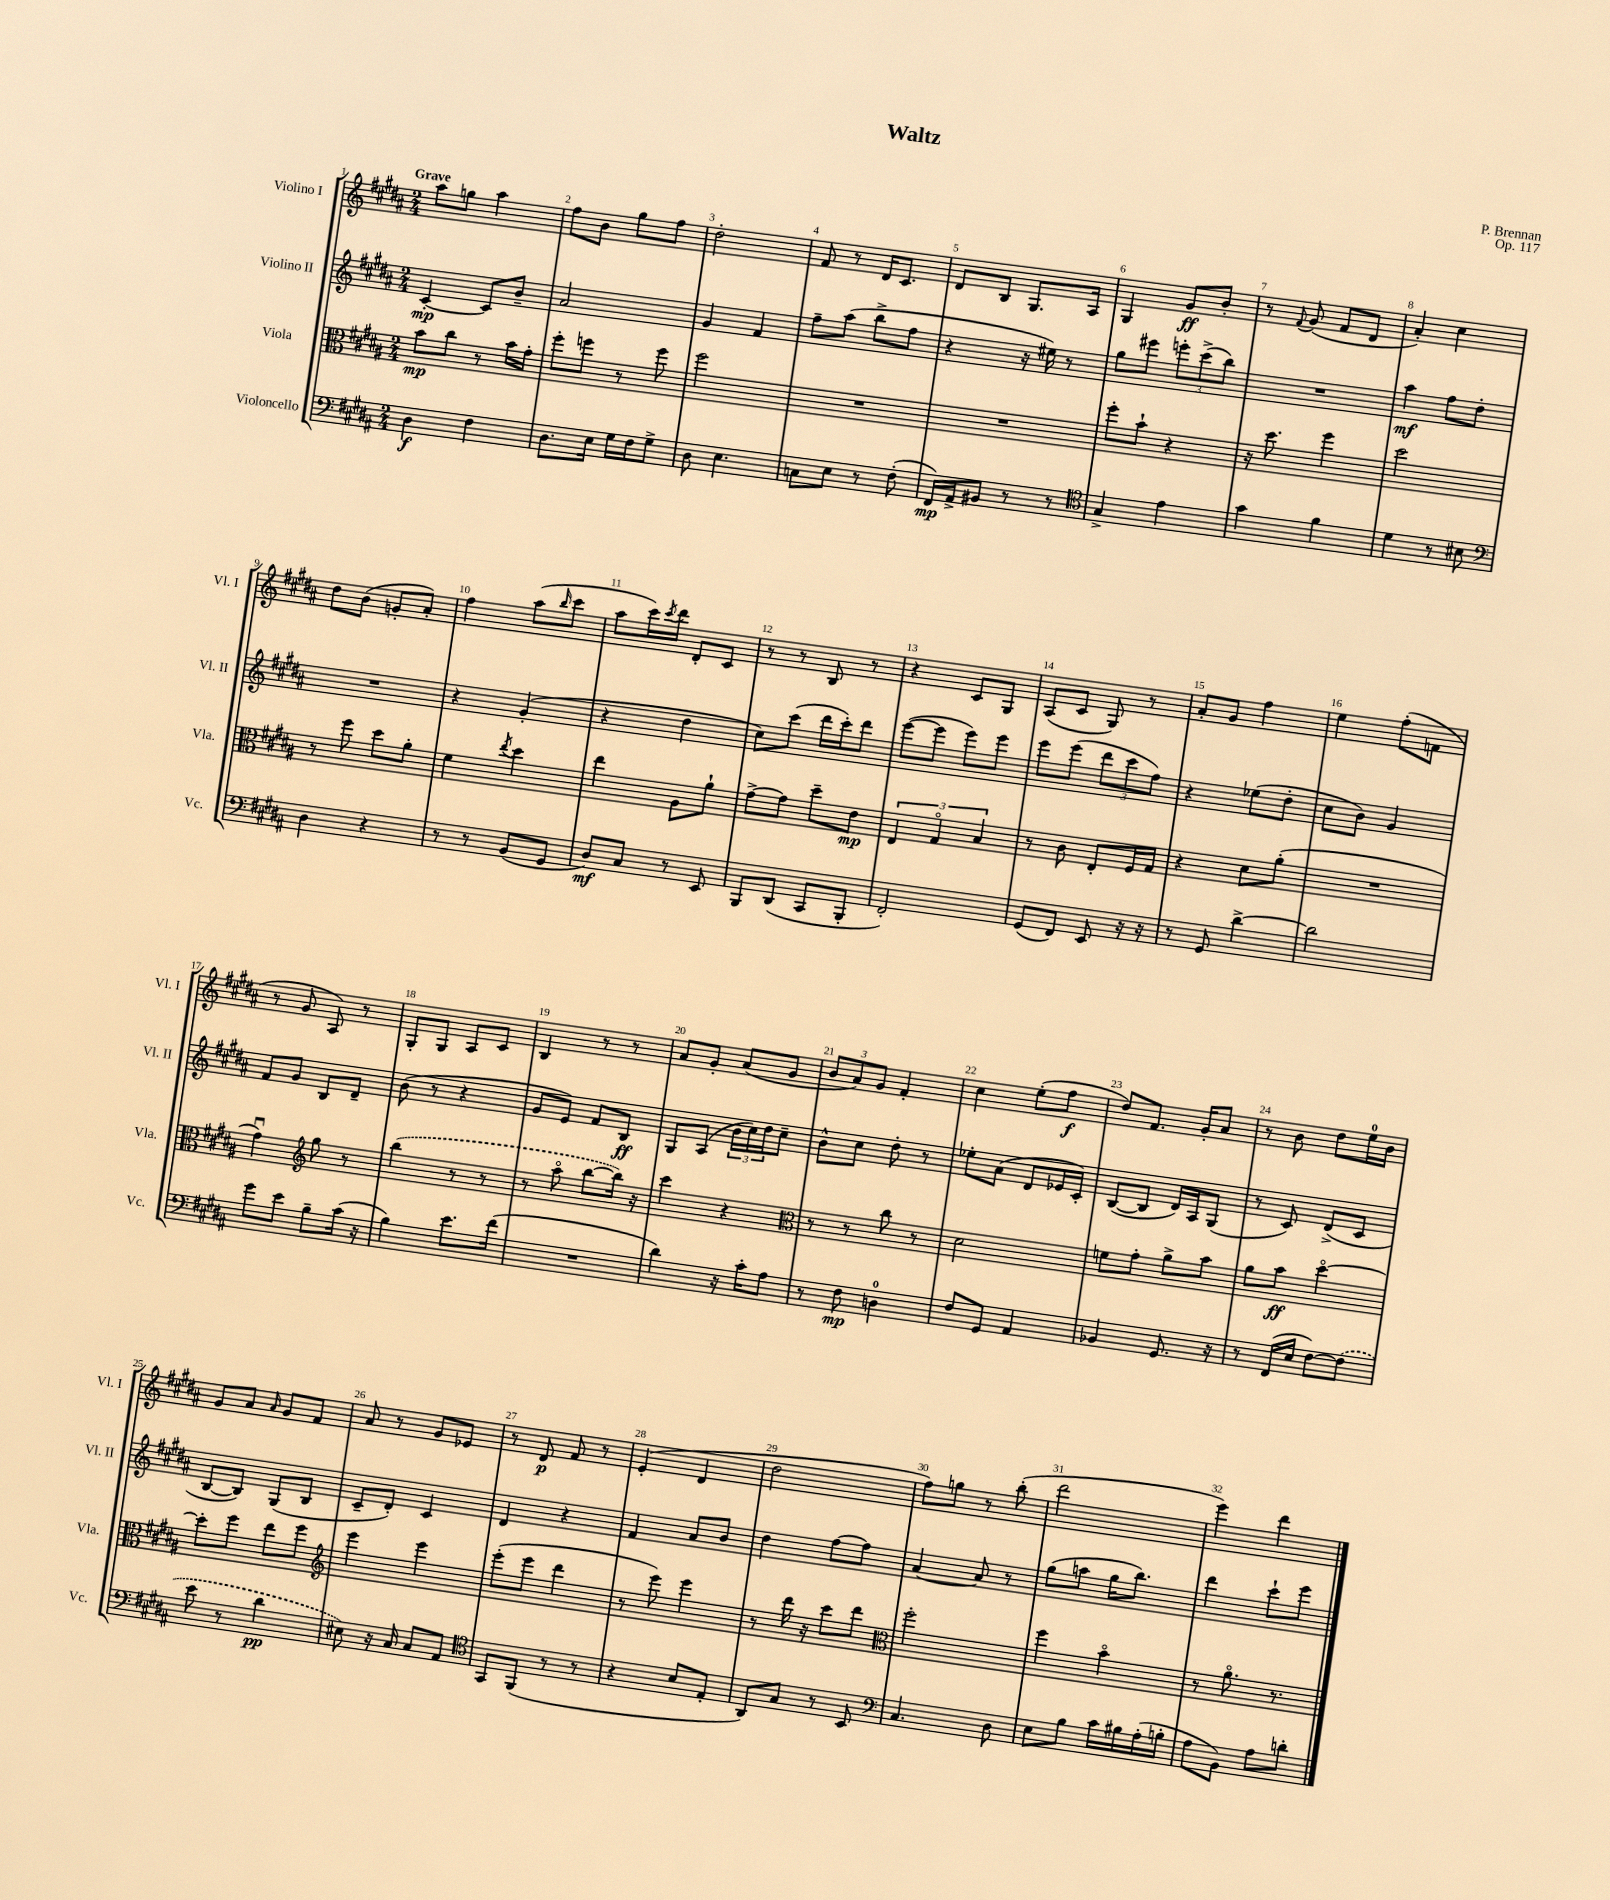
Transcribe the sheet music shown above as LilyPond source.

\header { title = "Waltz" composer = "P. Brennan" opus = "Op. 117" }
<<
\new StaffGroup <<
\new Staff = "s0" \with { instrumentName = "Violino I" shortInstrumentName = "Vl. I" } {
    \clef treble \key b \major \numericTimeSignature \time 2/4 \tempo "Grave"
    ais''8 g''8 ais''4 |
    fis''8 b'8 gis''8 fis''8 |
    dis''2-. |
    fis'8 r8 dis'16 cis'8. |
    dis'8 b8 gis8. ais16 |
    gis4 gis'8\ff b'8-. |
    r8 \appoggiatura { fis'8 } gis'8( fis'8 dis'8 |
    ais'4-.) cis''4 |
    dis''8 b'8( g'8-. ais'8-.) |
    fis''4 ais''8( \grace { b''16 } cis'''8 |
    ais''8 cis'''16) \acciaccatura { cis'''8 } dis'''16 dis'8-. cis'8 |
    r8 r8 b8 r8 |
    r4 cis'8 gis8 |
    ais8( cis'8 gis8) r8 |
    ais'8-. gis'8 fis''4 |
    e''4 fis''8-.( f'8 |
    r8 gis'8 ais8) r8 |
    gis8-. gis8 ais8 cis'8 |
    b4 r8 r8 |
    ais'8 gis'8-. ais'8( gis'8 |
    \tuplet 3/2 { b'8 ais'8) gis'8 } fis'4-. |
    cis''4 e''8-.( fis''8\f |
    dis''8) fis'8. gis'16-. ais'8 |
    r8 b'8 dis''8 e''16-0 b'16 |
    gis'8 ais'8 \grace { ais'16 } gis'8 fis'8 |
    ais'8 r8 gis'8 ees'8 |
    r8 dis'8\p fis'8 r8 |
    e'4-.( dis'4 |
    dis''2 |
    fis''8) g''8 r8 b''8-.( |
    dis'''2 |
    e'''4) dis'''4 \bar "|." |
}
\new Staff = "s1" \with { instrumentName = "Violino II" shortInstrumentName = "Vl. II" } {
    \clef treble \key b \major \numericTimeSignature \time 2/4
    cis'4~-.\mp cis'8 b'8-- |
    ais'2 |
    gis'4 fis'4 |
    fis''8-- ais''8( b''8-> fis''8 |
    r4 r16 eis''16) r8 |
    gis''8 eis'''8 \tuplet 3/2 { e'''8-. cis'''8->( b''8) } |
    R2 |
    ais''4\mf fis''8 dis''8-. |
    R2 |
    r4 gis'4-.( |
    r4 dis''4 |
    cis''8) cis'''8( dis'''16 cis'''16-.) dis'''8 |
    e'''8~( e'''8 e'''8) e'''8 |
    e'''8 e'''8( \tuplet 3/2 { dis'''8 cis'''8 fis''8) } |
    r4 ees''8( dis''8-. |
    cis''8 b'8) gis'4 |
    fis'8 gis'8 b8 dis'8-- |
    b'8( r8 r4 |
    gis'8 e'8) fis'8 b8\ff |
    gis8 ais8( \tuplet 3/2 { b'16 cis''16) dis''16 } cis''8-- |
    b'8-^ cis''8 dis''8-. r8 |
    ees''8-. ais'8( dis'8 ees'16 cis'16-.) |
    b8~( b8 dis'16) ais16 gis8( |
    r8 cis'8) dis'8->( cis'8 |
    b8~ b8) gis8( b8 |
    cis'8-- dis'8-.) cis'4 |
    dis'4 r4 |
    fis'4 ais'8 b'8 |
    dis''4 fis''8~ fis''8 |
    ais'4~ ais'8 r8 |
    gis''8( a''8 gis''16 b''8.) |
    dis'''4 cis'''8-! e'''8 \bar "|." |
}
\new Staff = "s2" \with { instrumentName = "Viola" shortInstrumentName = "Vla." } {
    \clef alto \key b \major \numericTimeSignature \time 2/4
    b'8\mp cis''8 r8 b'16 gis'16-. |
    fis''8-. f''8 r8 f''8 |
    fis''2 |
    R2 |
    R2 |
    fis''8-. b'8-! r4 |
    r16 dis''8. fis''4 |
    dis''2 |
    r8 fis''8 dis''8 ais'8-. |
    fis'4 \acciaccatura { e''8 } dis''4 |
    e''4 ais8 ais'8-! |
    gis'8~-> gis'8 dis''8-- e'8\mp |
    \tuplet 3/2 { e4 gis4\flageolet b4 } |
    r8 cis'8 e8-. fis16 gis16 |
    r4 dis'8 ais'8-.( |
    R2 |
    gis'4\downbow) \clef treble gis''8 r8 |
    \once \slurDashed b''4( r8 r8 |
    r8 ais''8\flageolet b''8~ b''16) r16 |
    cis'''4 r4 |
    \clef alto r8 r8 cis''8 r8 |
    dis'2 |
    f'8 gis'8-. ais'8-> b'8 |
    ais'8 b'8\ff dis''4~\flageolet |
    dis''8-. fis''8 e''8 fis''8 |
    \clef treble e'''4 e'''4 |
    e'''8-.( e'''8 dis'''4 |
    r8 e'''8) e'''4 |
    r8 dis'''16 r16 cis'''8 dis'''8 |
    \clef alto fis''2-. |
    fis''4 b'4\flageolet |
    r8 ais'8.\flageolet r8. \bar "|." |
}
\new Staff = "s3" \with { instrumentName = "Violoncello" shortInstrumentName = "Vc." } {
    \clef bass \key b \major \numericTimeSignature \time 2/4
    dis4\f fis4 |
    dis8. e16 gis16 fis16 gis8-> |
    dis8 e4. |
    c8 e8 r8 fis8-.( |
    fis,16\mp) ais,16-> bis,8 r8 r8 |
    \clef tenor gis4-> e'4 |
    gis'4 fis'4 |
    dis'4 r8 bis8 |
    \clef bass dis4 r4 |
    r8 r8 b,8( gis,8 |
    dis8\mf) cis8 r8 e,8 |
    b,,8 dis,8( cis,8 b,,8-. |
    fis,2-.) |
    gis,8( fis,8) e,8 r16 r16 |
    r8 gis,8 dis'4~-> |
    dis'2 |
    gis'8 e'8 b8-- cis'16( r16 |
    b4) e'8. fis'16( |
    R2 |
    dis'4) r16 cis'16-. ais8 |
    r8 fis8\mp d4-0 |
    fis8 gis,8 ais,4 |
    bes,4 gis,8. r16 |
    r8 fis,16( e16 fis8~) \once \slurDashed fis8( |
    e'8 r8 dis'4\pp |
    eis8) r16 cis16 cis8 ais,8 |
    \clef tenor gis,8 fis,8( r8 r8 |
    r4 b8 e8-. |
    ais,8) gis8 r8 b,8 |
    \clef bass cis4. dis8 |
    e8 b8 cis'16 bis16 ais16-.( b16-. |
    ais8 b,8) ais8 d'8-. \bar "|." |
}
>>
>>
\layout { \context { \Score \override BarNumber.break-visibility = ##(#f #t #t) barNumberVisibility = #all-bar-numbers-visible } }
